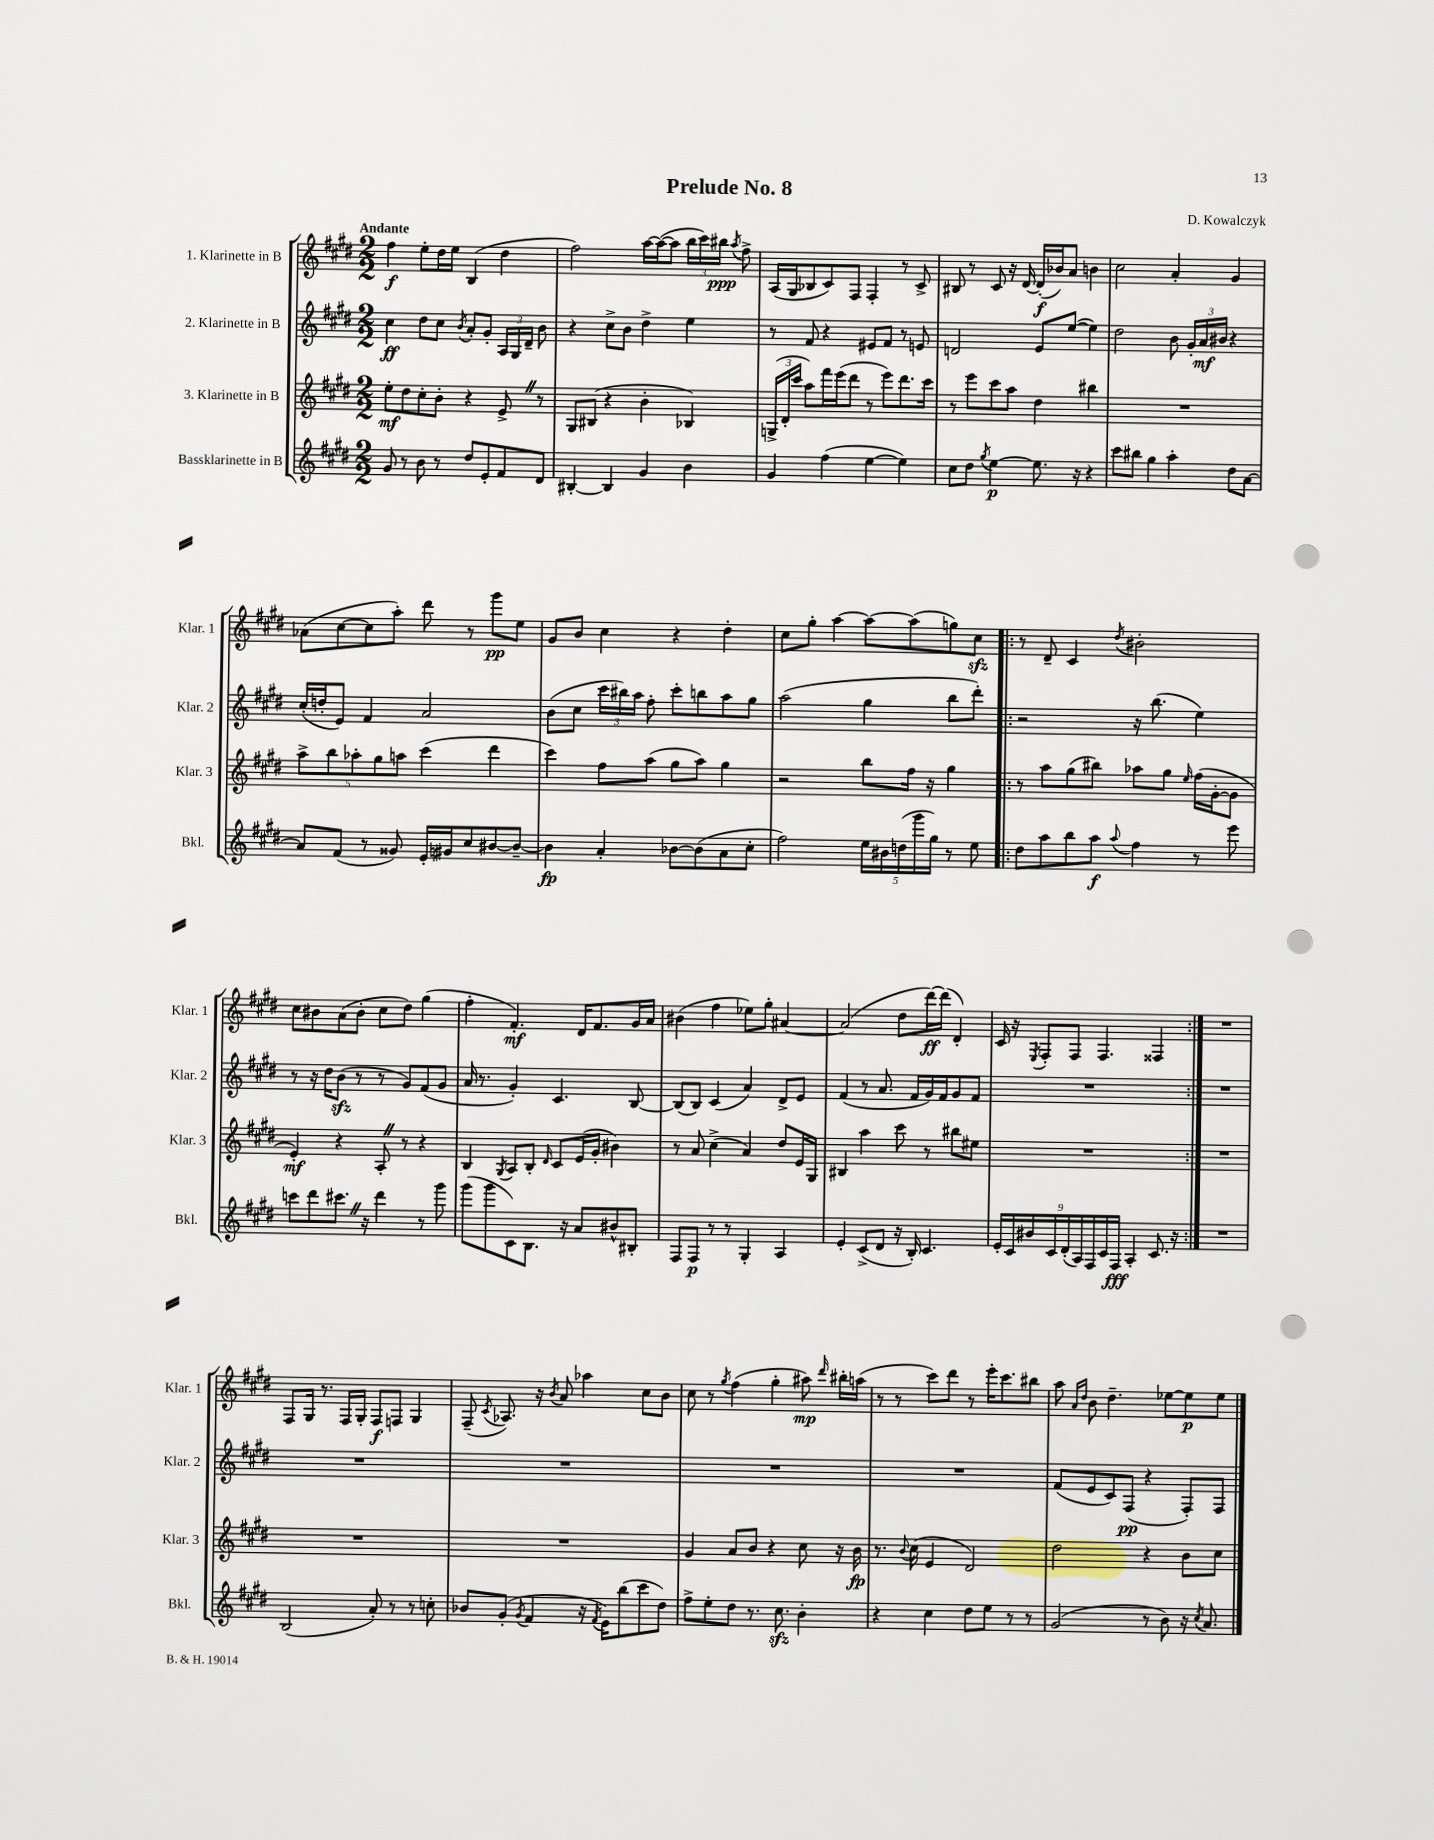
\header { title = "Prelude No. 8" composer = "D. Kowalczyk" }
<<
\new StaffGroup <<
\new Staff = "s0" \with { instrumentName = "1. Klarinette in B" shortInstrumentName = "Klar. 1" } {
    \clef treble \key e \major \numericTimeSignature \time 2/2 \tempo "Andante"
    \autoBeamOff fis''4\f e''8[-. dis''16 e''16] b4( dis''4 |
    fis''2) a''16[~ a''16~( a''8] \tuplet 3/2 { b''16[ cis'''16) bis''16]\ppp } \acciaccatura { a''8 } fis''8-> |
    a16[( gis16 bes8 cis'8) fis8] fis4-. r8 cis'8-> |
    bis8 r8 cis'8 r16 dis'16~ dis'16[-.\f( bes'16) a'8] b'4 |
    cis''2 a'4-. gis'4 |
    aes'8[( cis''8~ cis''8 a''8]-.) dis'''8 r8 gis'''8[\pp e''8] |
    gis'8[ b'8] cis''4 r4 dis''4-. |
    cis''8[ gis''8]-. a''4~ a''8[~ a''8( g''8) cis''8]\sfz |
    \repeat volta 2 { r8 dis'8-- cis'4 \acciaccatura { dis''8 } bis'2-. |
    cis''8[ bis'8 a'8( bis'8]-. cis''8[ dis''8]) gis''4( |
    fis''4-. fis'4.-.\mf) dis'16[ fis'8. gis'16 a'16] |
    bis'4( fis''4 ees''8[) gis''8]-. ais'4~ |
    ais'2( dis''8[ dis'''16~\ff) dis'''16]( dis'4-.) |
    cis'16 r16 \acciaccatura { e8 } fis8[-. fis8] fis4. fisis4 | }
    R1 |
    fis8[ gis16] r8. fis16[ gis16]-. fis8[\f f8] gis4 |
    fis8--( \acciaccatura { cis'8 } aes8.) r16 \acciaccatura { b'8 } a'8 aes''4 cis''8[ b'8] |
    cis''8 r8 \acciaccatura { gis''8 } fis''4( gis''4-. ais''8\mp) \grace { dis'''16 } bis''16[-. a''16]( |
    r8 r8 cis'''8[) dis'''8] r8 e'''16[-. cis'''8. bis''8] |
    a''8 \grace { a'16[ dis''16] } b'8 dis''4.-- ees''8[~ ees''8\p ees''8] \bar "|." |
}
\new Staff = "s1" \with { instrumentName = "2. Klarinette in B" shortInstrumentName = "Klar. 2" } {
    \clef treble \key e \major \numericTimeSignature \time 2/2
    \autoBeamOff cis''4\ff dis''8[ cis''8] \acciaccatura { b'8 } a'8[-. gis'8]-. \tuplet 3/2 { a16[ gis16 dis'16]-- } b'8 |
    r4 cis''8[-> b'8] dis''4-> e''4 |
    r8 fis'8 r4 eis'8[ fis'8] r8 e'8 |
    d'2 e'8[ e''8]~( e''4) |
    dis''2 b'8 \tuplet 3/2 { gis'16[-. a'16\mf bis'16] } r4 |
    cis''16[-.( d''16-. e'8]) fis'4 a'2 |
    b'8[( cis''8] \tuplet 3/2 { cis'''16[ bis''16) a''16] } fis''8-. cis'''8[-. b''8 a''8 gis''8] |
    a''2( gis''4 b''8[ dis'''8]-.) |
    \repeat volta 2 { r2 r16 b''8.( e''4) |
    r8 r16 dis''16[ b'8]\sfz( r8 r8 gis'8[) fis'8( gis'8] |
    a'16 r8. gis'4-.) cis'4. b8~ |
    b8[( b8]) cis'4( a'4) dis'8[-> e'8] |
    fis'4( r8 a'8. fis'16[ gis'16) fis'16 gis'8 fis'8] |
    R1 | }
    R1 |
    R1 |
    R1 |
    R1 |
    R1 |
    fis'8[( e'8 cis'8) fis8]\pp( r4 fis8[-.) fis8] \bar "|." |
}
\new Staff = "s2" \with { instrumentName = "3. Klarinette in B" shortInstrumentName = "Klar. 3" } {
    \clef treble \key e \major \numericTimeSignature \time 2/2
    \autoBeamOff e''8[-.\mf dis''8 cis''8-. b'8]-. r4 e'8-> \once \override BreathingSign.text = \markup { \musicglyph "scripts.caesura.straight" } \breathe r8 |
    gis8[ bis8]( r4 b'4-. bes4) |
    \tuplet 3/2 { g16[->( dis'16-. cis'''16] } a''8[) fis'''16 e'''16( dis'''8] r8 e'''8[) dis'''8. cis'''16] |
    r8 e'''8[ cis'''8 a''8] dis''4 bis''4 |
    R1 |
    \tuplet 5/4 { a''8[-> b''8 aes''8-. gis''8 a''8] } cis'''4( dis'''4 |
    cis'''4) fis''8[ a''8]( gis''8[ a''8]) gis''4 |
    r2 b''8[ fis''16] r16 gis''4 |
    \repeat volta 2 { r8 a''8[ gis''8( bis''8]) aes''8[ gis''8] \grace { e''16 } fis''16[( gis'16~-. gis'8] |
    e'4-.\mf) r4 a8-. \once \override BreathingSign.text = \markup { \musicglyph "scripts.caesura.straight" } \breathe r8 r4 |
    b4 \acciaccatura { gis8 } a8[ b8]-. \grace { dis'16 } cis'8[ e'16( gis'16]-. bis'4) |
    r8 a'8 cis''4->( a'4) dis''8[ e'16 gis16] |
    bis4 a''4 cis'''8 r8 bis''8[ eis''8] |
    R1 | }
    R1 |
    R1 |
    R1 |
    gis'4 a'8[ b'8] r4 cis''8 r16 b'16\fp |
    r8. \appoggiatura { b'8 } cis''16( e'4 dis'2) |
    dis''2 r4 b'8[ cis''8] \bar "|." |
}
\new Staff = "s3" \with { instrumentName = "Bassklarinette in B" shortInstrumentName = "Bkl." } {
    \clef treble \key e \major \numericTimeSignature \time 2/2
    \autoBeamOff gis'8 r8 b'8 r8 dis''8[ e'8-. fis'8 dis'8] |
    bis4~-. bis4 gis'4 b'4 |
    gis'4 fis''4( e''4~ e''4) |
    cis''8[ dis''8] \acciaccatura { gis''8 } e''4~\p e''8. r16 r4 |
    cis'''8[ bis''8] gis''4 a''4-. dis''8[ a'8]~ |
    a'8[ fis'8]( r8 gisis'8) e'16[-. gis'16 cis''8 bis'8~ bis'8]~-- |
    bis'4\fp a'4-. bes'8[~ bes'8( a'8 cis''8]-. |
    fis''2) \tuplet 5/4 { e''16[ bis'16 d''16( gis'''16 gis''16]) } r8 e''8 |
    \repeat volta 2 { dis''8[ a''8 b''8 a''8]\f \appoggiatura { a''8 } fis''4 r8 e'''8 |
    c'''8[ dis'''8 cis'''8.] \once \override BreathingSign.text = \markup { \musicglyph "scripts.caesura.straight" } \breathe r16 dis'''4 r8 gis'''8 |
    gis'''8[( gis'''8 cis'8) b8.] r16 a'8[ bis'8-^ bis8]-. |
    fis8[ fis8]\p r8 r8 gis4-. a4 |
    e'4-. cis'8[->( dis'8] r16 b16-.) cis'4. |
    \tuplet 9/8 { e'16[-. cis'16 bis'16 cis'16 dis'16-.( a16) fis16 cis'16 fis16]\fff } a4-. cis'8. r16 | }
    R1 |
    b2( a'8-.) r8 r8 c''8-. |
    bes'8[ gis'8]-.( \acciaccatura { gis'8 } fis'4 r16 \acciaccatura { fis'8 } e'16[) b''8( cis'''8 dis''8]) |
    fis''8[-> e''8-. dis''8] r8. cis''8.\sfz b'4-. |
    r4 cis''4 dis''8[ e''8] r8 r8 |
    gis'2( r8 b'8) r16 \acciaccatura { cis''8 } a'8. \bar "|." |
}
>>
>>
\layout { \context { \Score \remove "Bar_number_engraver" } }
